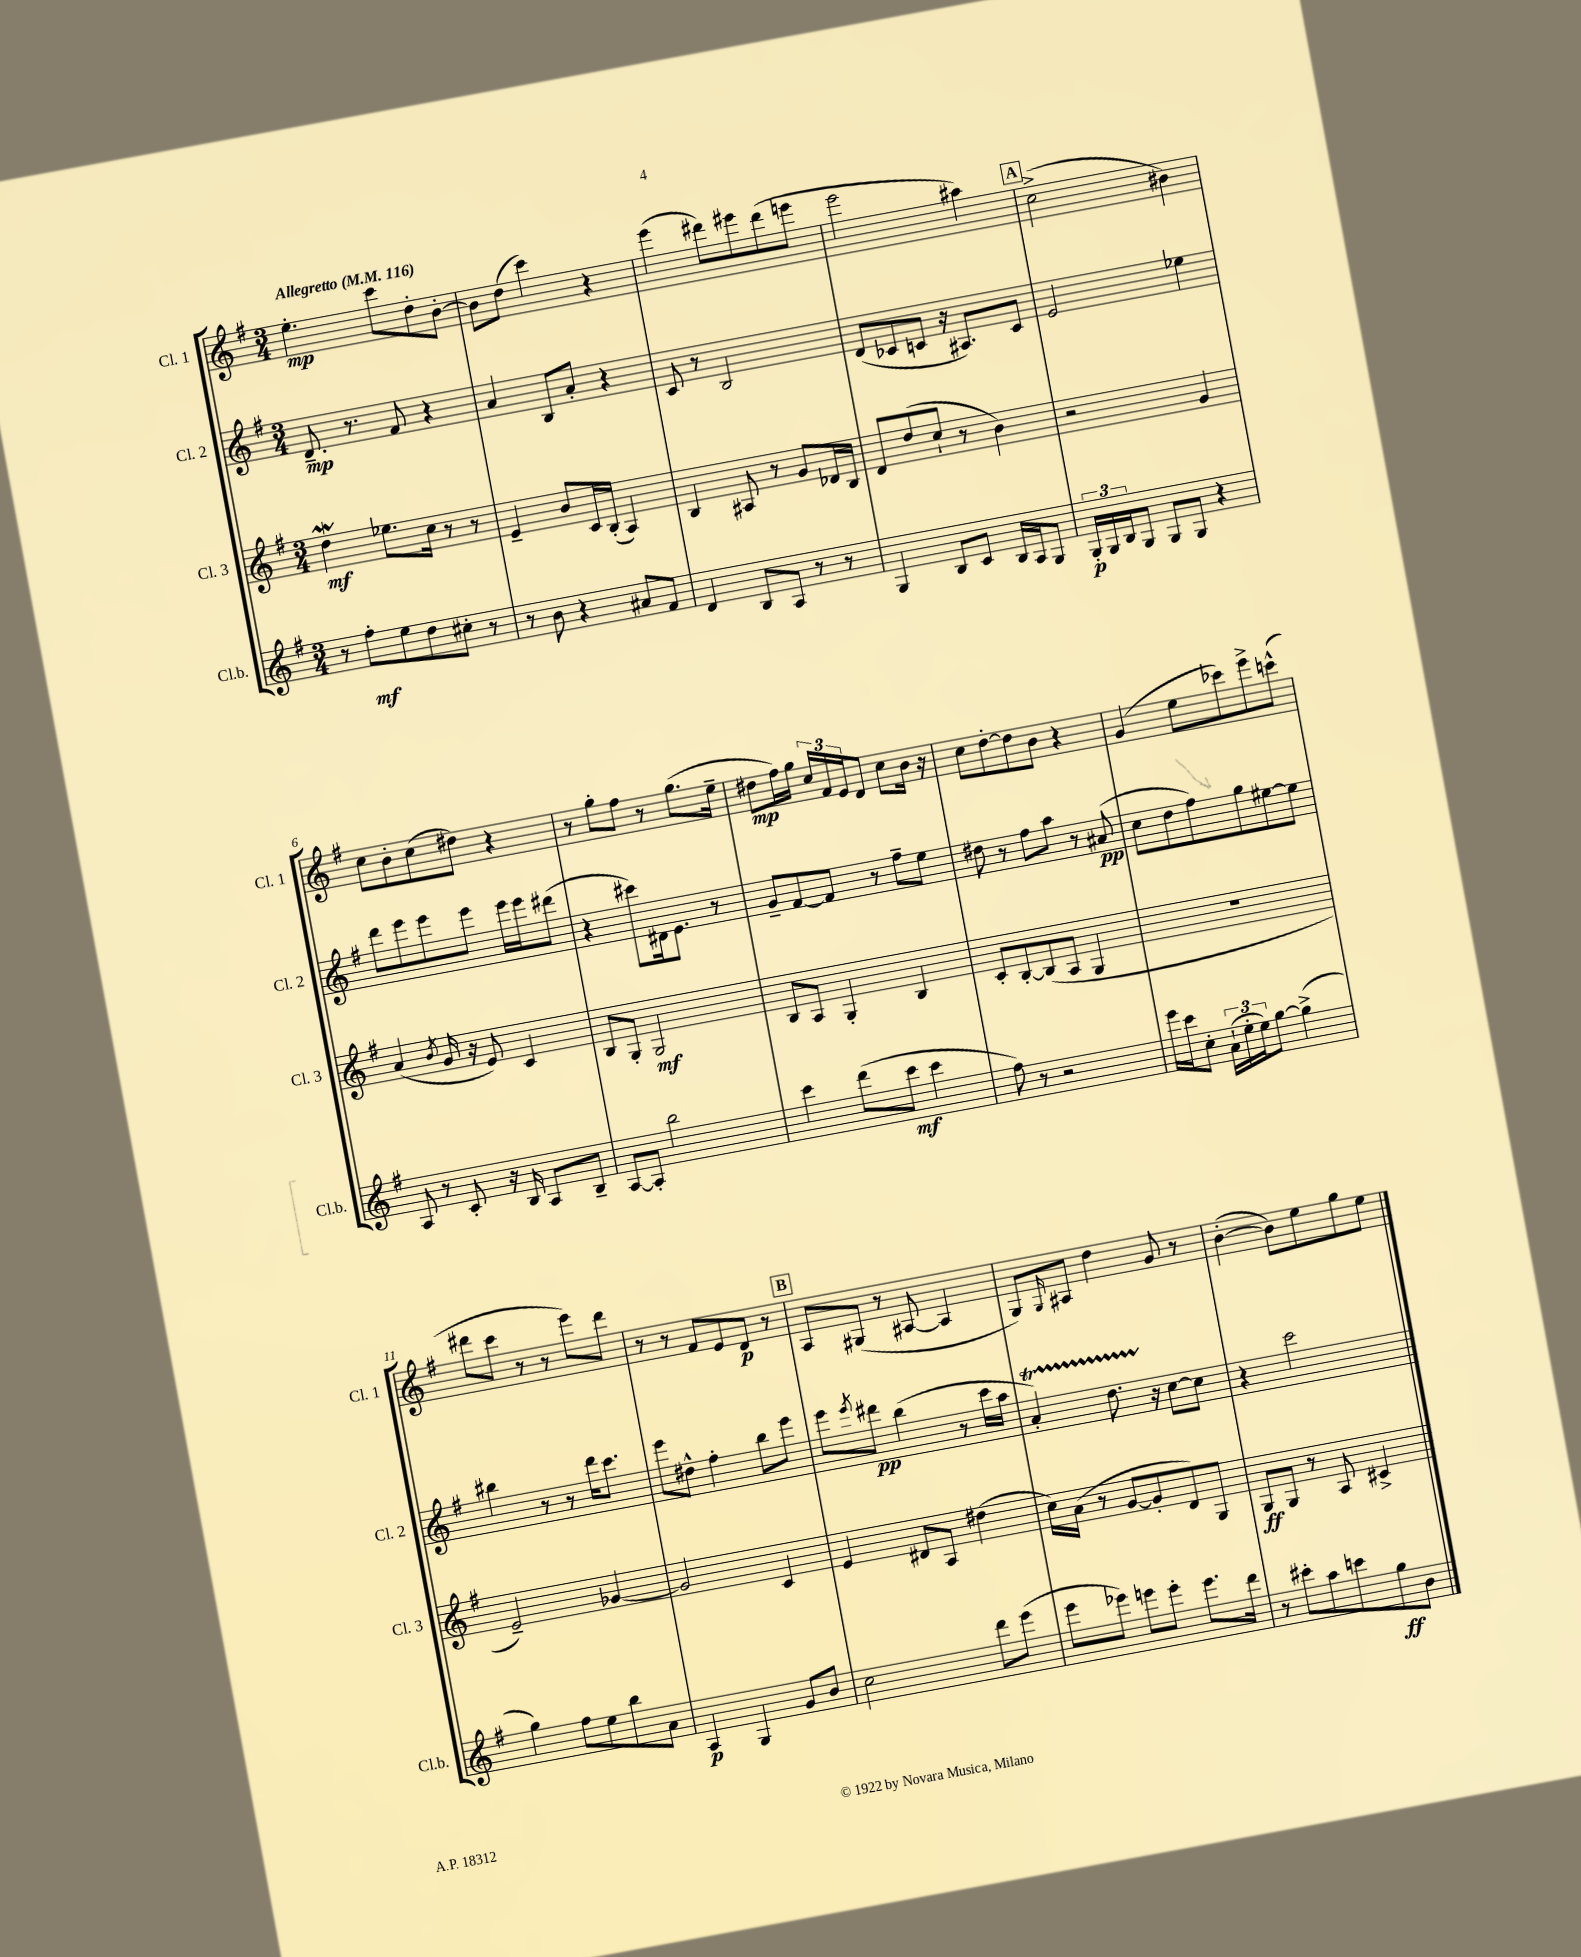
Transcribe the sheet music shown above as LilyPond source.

<<
\new StaffGroup <<
\new Staff = "s0" \with { instrumentName = "Cl. 1" shortInstrumentName = "Cl. 1" } {
    \clef treble \key g \major \numericTimeSignature \time 3/4 \tempo "Allegretto" 4 = 116
    e''4.-.\mp c'''8 d''8-. b'8~-. |
    b'8 d''8( c'''4) r4 |
    e'''4( dis'''8) eis'''8 dis'''8( e'''8 |
    e'''2 ais''4) |
    \mark \markup { \box "A" } c''2->( bis'4) |
    c''8 b'8-. c''8( dis''8) r4 |
    r8 g''8-. fis''8 r8 g''8.( e''16-- |
    dis''8\mp fis''16) g''16 \tuplet 3/2 { c''16 fis'16 e'16 } d'8 c''8 b'16 r16 |
    c''8 d''8~-. d''8 b'8 r4 |
    g'4( e''8 ces'''8) e'''8-> c'''8-^( |
    dis'''8 c'''8 r8 r8 e'''8) dis'''8 |
    r8 r8 fis'8 e'8 d'8\p r8 |
    \mark \markup { \box "B" } a8 gis8( r8 ais8~ ais4 |
    g8) \grace { g16 } ais8 d''4 g'8 r8 |
    b'4~-.( b'8) e''8 g''8 e''8 \bar "|." |
}
\new Staff = "s1" \with { instrumentName = "Cl. 2" shortInstrumentName = "Cl. 2" } {
    \clef treble \key g \major \numericTimeSignature \time 3/4
    d'8.--\mp r8. fis'8 r4 |
    a'4 b8 a'8-. r4 |
    c'8 r8 b2 |
    d'8( ces'8 c'8 r16 ais8.) c'8 |
    \mark \markup { \box "A" } e'2 ees''4 |
    d'''8 e'''8 e'''8 e'''8 e'''16 e'''16 dis'''8( |
    r4 cis'''8) dis'16 e'8. r8 |
    g'8-- fis'8~ fis'8 r8 fis''8-- e''8 |
    dis''8 r8 fis''8 a''8 r8 ais'8\pp( |
    c''8 d''8 fis''8) g''8 eis''8~ eis''8 |
    bis''4 r8 r8 d'''16 c'''8. |
    e'''8 dis''8-^ fis''4-. b''8 e'''8 |
    \mark \markup { \box "B" } e'''8 \acciaccatura { e'''8 } dis'''8\pp b''4( r8 c'''16 a''16 |
    a'4-.\startTrillSpan) d''8. r16\stopTrillSpan c''8~ c''8 |
    r4 c'''2 \bar "|." |
}
\new Staff = "s2" \with { instrumentName = "Cl. 3" shortInstrumentName = "Cl. 3" } {
    \clef treble \key g \major \numericTimeSignature \time 3/4
    d''4\mordent\mf ees''8. c''16 r8 r8 |
    e'4-- b'8 c'16 b16-.( a4) |
    b4 ais8 r8 g'8 des'16 b16 |
    d'8 d''8( c''8-! r8 b'4) |
    \mark \markup { \box "A" } r2 g'4 |
    a'4( \acciaccatura { b'8 } g'16 r16 e'8) c'4 |
    b8 g8-. g2\mf |
    b8 a8 g4-. b4 |
    c'8-. b8~-. b8( a8 g4 |
    R2. |
    e'2--) ges'4~ |
    ges'2 c'4 |
    \mark \markup { \box "B" } e'4 dis'8 a8 dis''4( |
    c''16) a'16( r8 g'8~ g'8-. d'8) g8 |
    g8\ff g8 r8 a8 cis'4-> \bar "|." |
}
\new Staff = "s3" \with { instrumentName = "Cl.b." shortInstrumentName = "Cl.b." } {
    \clef treble \key g \major \numericTimeSignature \time 3/4
    r8 fis''8-.\mf e''8 d''8 cis''8-. r8 |
    r8 b'8 r4 ais'8 fis'8 |
    d'4 b8 a8 r8 r8 |
    g4 b8 c'8 b16 a16 g8 |
    \mark \markup { \box "A" } \tuplet 3/2 { g16-.\p g16 b16 } g8 g8 g8 r4 |
    a8 r8 c'8-. r16 b16 a8 b8-- |
    a8~ a8-. b''2 |
    c'''4 d'''8( c'''8\mf c'''4 |
    fis''8) r8 r2 |
    e'''16 c'''16 c''8-. \tuplet 3/2 { a'16-!( e''16-. e''16) } g''8~ g''4->( |
    g''4) fis''8 e''8 b''8 a'8 |
    a4\p g4 g'8 b'8 |
    \mark \markup { \box "B" } c''2 d'''8 e'''8( |
    e'''8 ees'''8) e'''8 e'''8-. e'''8. d'''16 |
    r8 cis'''8-. a''8 c'''8 g''8\ff b'8 \bar "|." |
}
>>
>>
